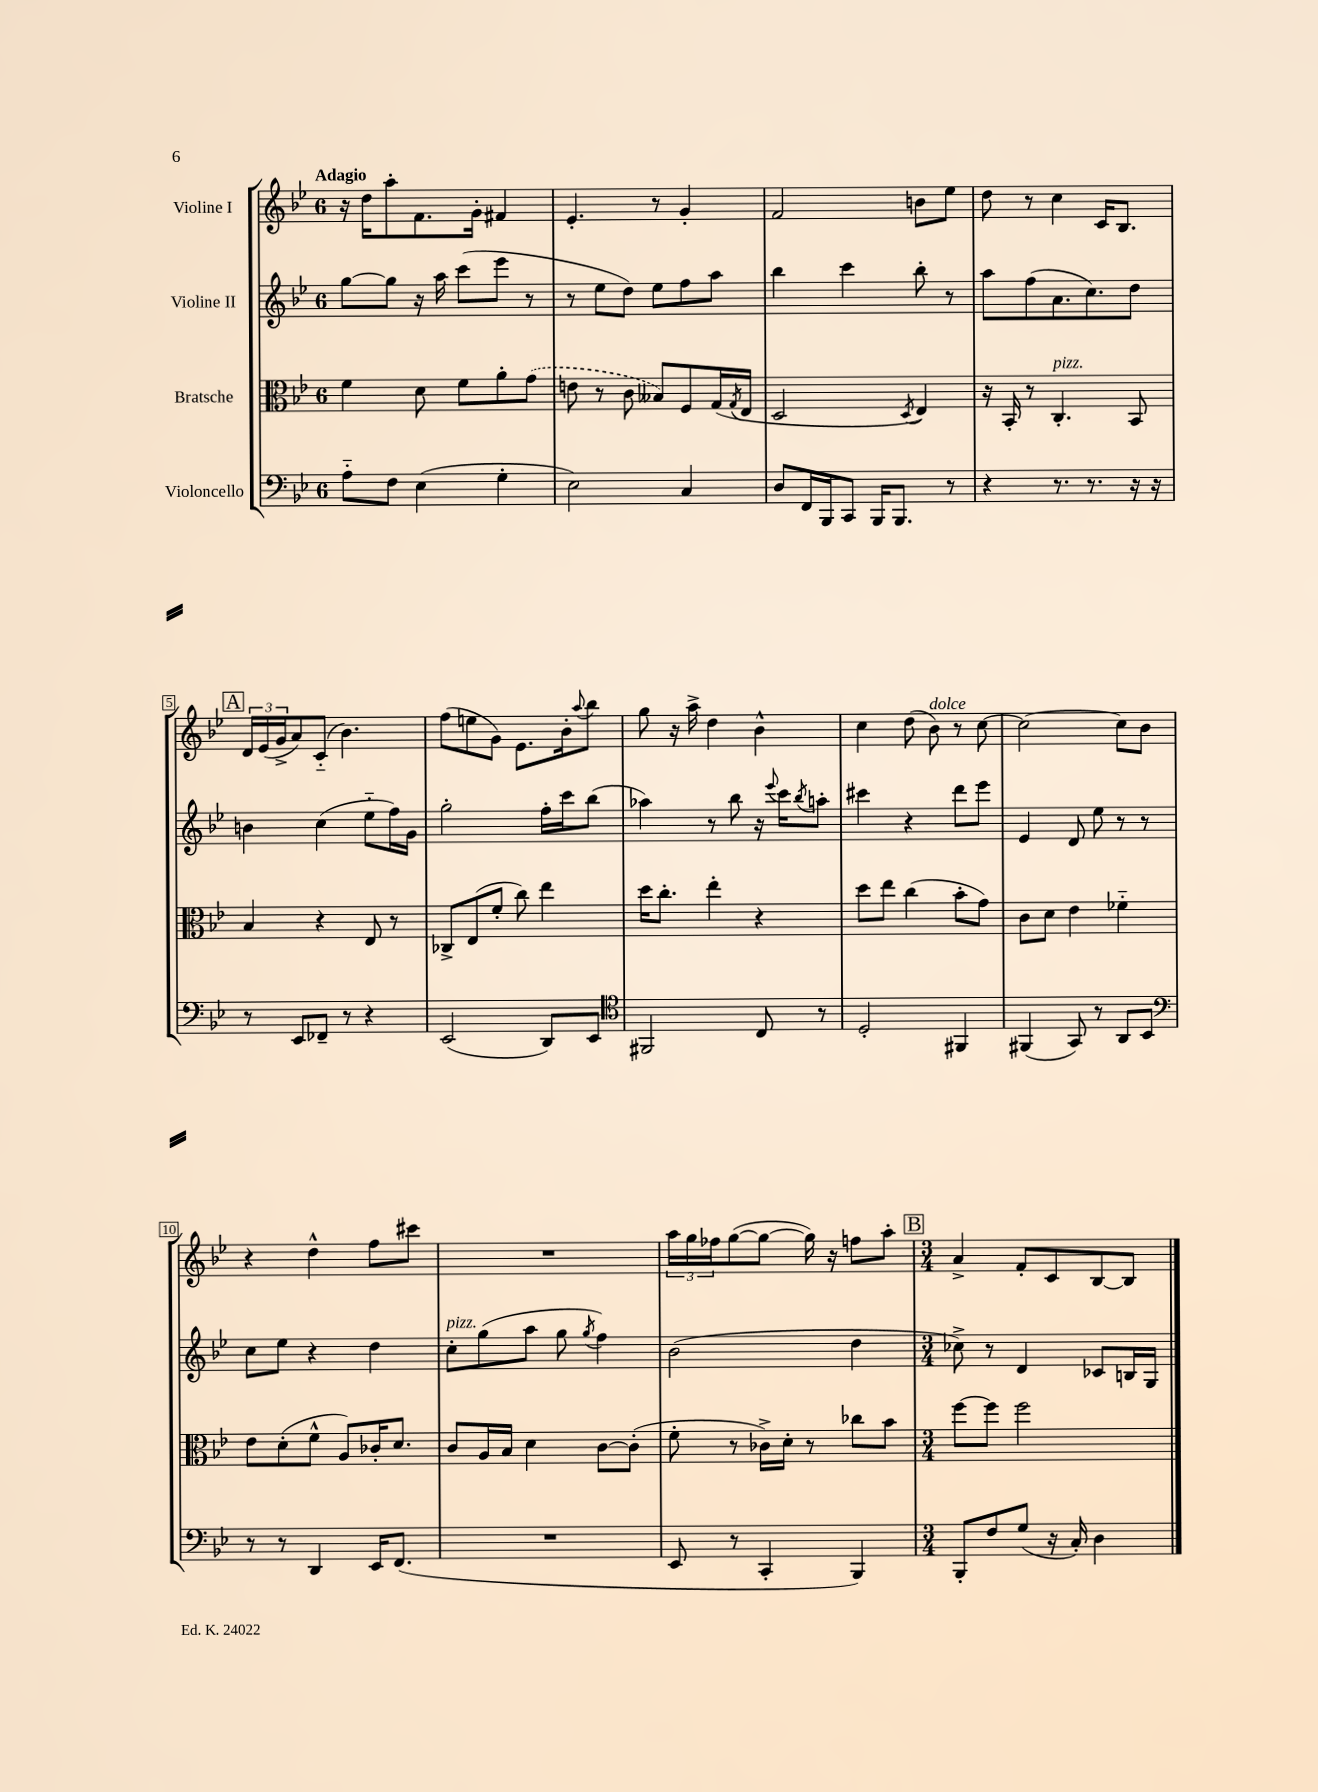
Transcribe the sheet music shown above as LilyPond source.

<<
\new StaffGroup <<
\new Staff = "s0" \with { instrumentName = "Violine I" } {
    \clef treble \key bes \major \once \override Staff.TimeSignature.style = #'single-digit \time 6/8 \tempo "Adagio"
    r16 d''16 a''8-. f'8. g'16-. fis'4 |
    ees'4.-. r8 g'4-. |
    f'2 b'8 ees''8 |
    d''8 r8 c''4 c'16 bes8. |
    \mark \markup { \box "A" } \tuplet 3/2 { d'16 ees'16( g'16-> } a'8) c'8-_( bes'4.) |
    f''8( e''8 g'8) ees'8. bes'16-. \appoggiatura { a''8 } bes''8 |
    g''8 r16 a''16-> d''4 bes'4-^ |
    c''4 d''8( bes'8^\markup { \italic "dolce" }) r8 c''8~ |
    c''2~ c''8 bes'8 |
    r4 d''4-^ f''8 cis'''8 |
    R2. |
    \tuplet 3/2 { a''16 g''16 fes''16 } g''8~( g''8~ g''16) r16 f''8 a''8-. |
    \mark \markup { \box "B" } \numericTimeSignature \time 3/4 a'4-> f'8-. c'8 bes8~ bes8 \bar "|." |
}
\new Staff = "s1" \with { instrumentName = "Violine II" } {
    \clef treble \key bes \major \once \override Staff.TimeSignature.style = #'single-digit \time 6/8
    g''8~ g''8 r16 a''16 c'''8( ees'''8 r8 |
    r8 ees''8 d''8) ees''8 f''8 a''8 |
    bes''4 c'''4 bes''8-. r8 |
    a''8 f''8( a'8. c''8.) d''8 |
    \mark \markup { \box "A" } b'4 c''4( ees''8-_ f''16) g'16 |
    g''2-. f''16-. c'''16 bes''8( |
    aes''4) r8 bes''8 r16 \appoggiatura { ees'''8 } c'''16 \acciaccatura { bes''8 } a''8-. |
    cis'''4 r4 d'''8 ees'''8 |
    ees'4 d'8 ees''8 r8 r8 |
    c''8 ees''8 r4 d''4 |
    c''8-.^\markup { \italic "pizz." } g''8( a''8 g''8 \acciaccatura { g''8 } f''4) |
    bes'2( d''4 |
    \mark \markup { \box "B" } \numericTimeSignature \time 3/4 ces''8->) r8 d'4 ces'8 b16 g16 \bar "|." |
}
\new Staff = "s2" \with { instrumentName = "Bratsche" } {
    \clef alto \key bes \major \once \override Staff.TimeSignature.style = #'single-digit \time 6/8
    f'4 d'8 f'8 a'8-. \once \slurDashed g'8( |
    e'8 r8 c'8 beses8) f8 g16( \acciaccatura { g8 } ees16 |
    d2 \acciaccatura { d8 } ees4) |
    r16 bes,16-. r8 c4.-.^\markup { \italic "pizz." } bes,8 |
    \mark \markup { \box "A" } bes4 r4 ees8 r8 |
    ces8-> ees8( f'8-. c''8) ees''4 |
    d''16 c''8.-. ees''4-. r4 |
    d''8 ees''8 c''4( bes'8-. g'8) |
    c'8 d'8 ees'4 fes'4-_ |
    ees'8 d'8-.( f'8-^ a8) ces'16-. d'8. |
    c'8 a16 bes16 d'4 c'8~ c'8-.( |
    f'8-. r8 ces'16->) d'16-. r8 ces''8 bes'8 |
    \mark \markup { \box "B" } \numericTimeSignature \time 3/4 f''8~ f''8 f''2 \bar "|." |
}
\new Staff = "s3" \with { instrumentName = "Violoncello" } {
    \clef bass \key bes \major \once \override Staff.TimeSignature.style = #'single-digit \time 6/8
    a8-_ f8 ees4( g4-. |
    ees2) c4 |
    d8 f,16 bes,,16 c,8 bes,,16 bes,,8. r8 |
    r4 r8. r8. r16 r16 |
    \mark \markup { \box "A" } r8 ees,8 fes,8-- r8 r4 |
    ees,2( d,8) ees,8 |
    \clef tenor fis,2 c8 r8 |
    d2-. fis,4 |
    fis,4( g,8) r8 a,8 bes,8 |
    \clef bass r8 r8 d,4 ees,16 f,8.( |
    R2. |
    ees,8 r8 c,4-. bes,,4) |
    \mark \markup { \box "B" } \numericTimeSignature \time 3/4 bes,,8-. f8 g8( r16 c16-.) d4 \bar "|." |
}
>>
>>
\layout { \context { \Score \override BarNumber.stencil = #(make-stencil-boxer 0.1 0.3 ly:text-interface::print) } }
